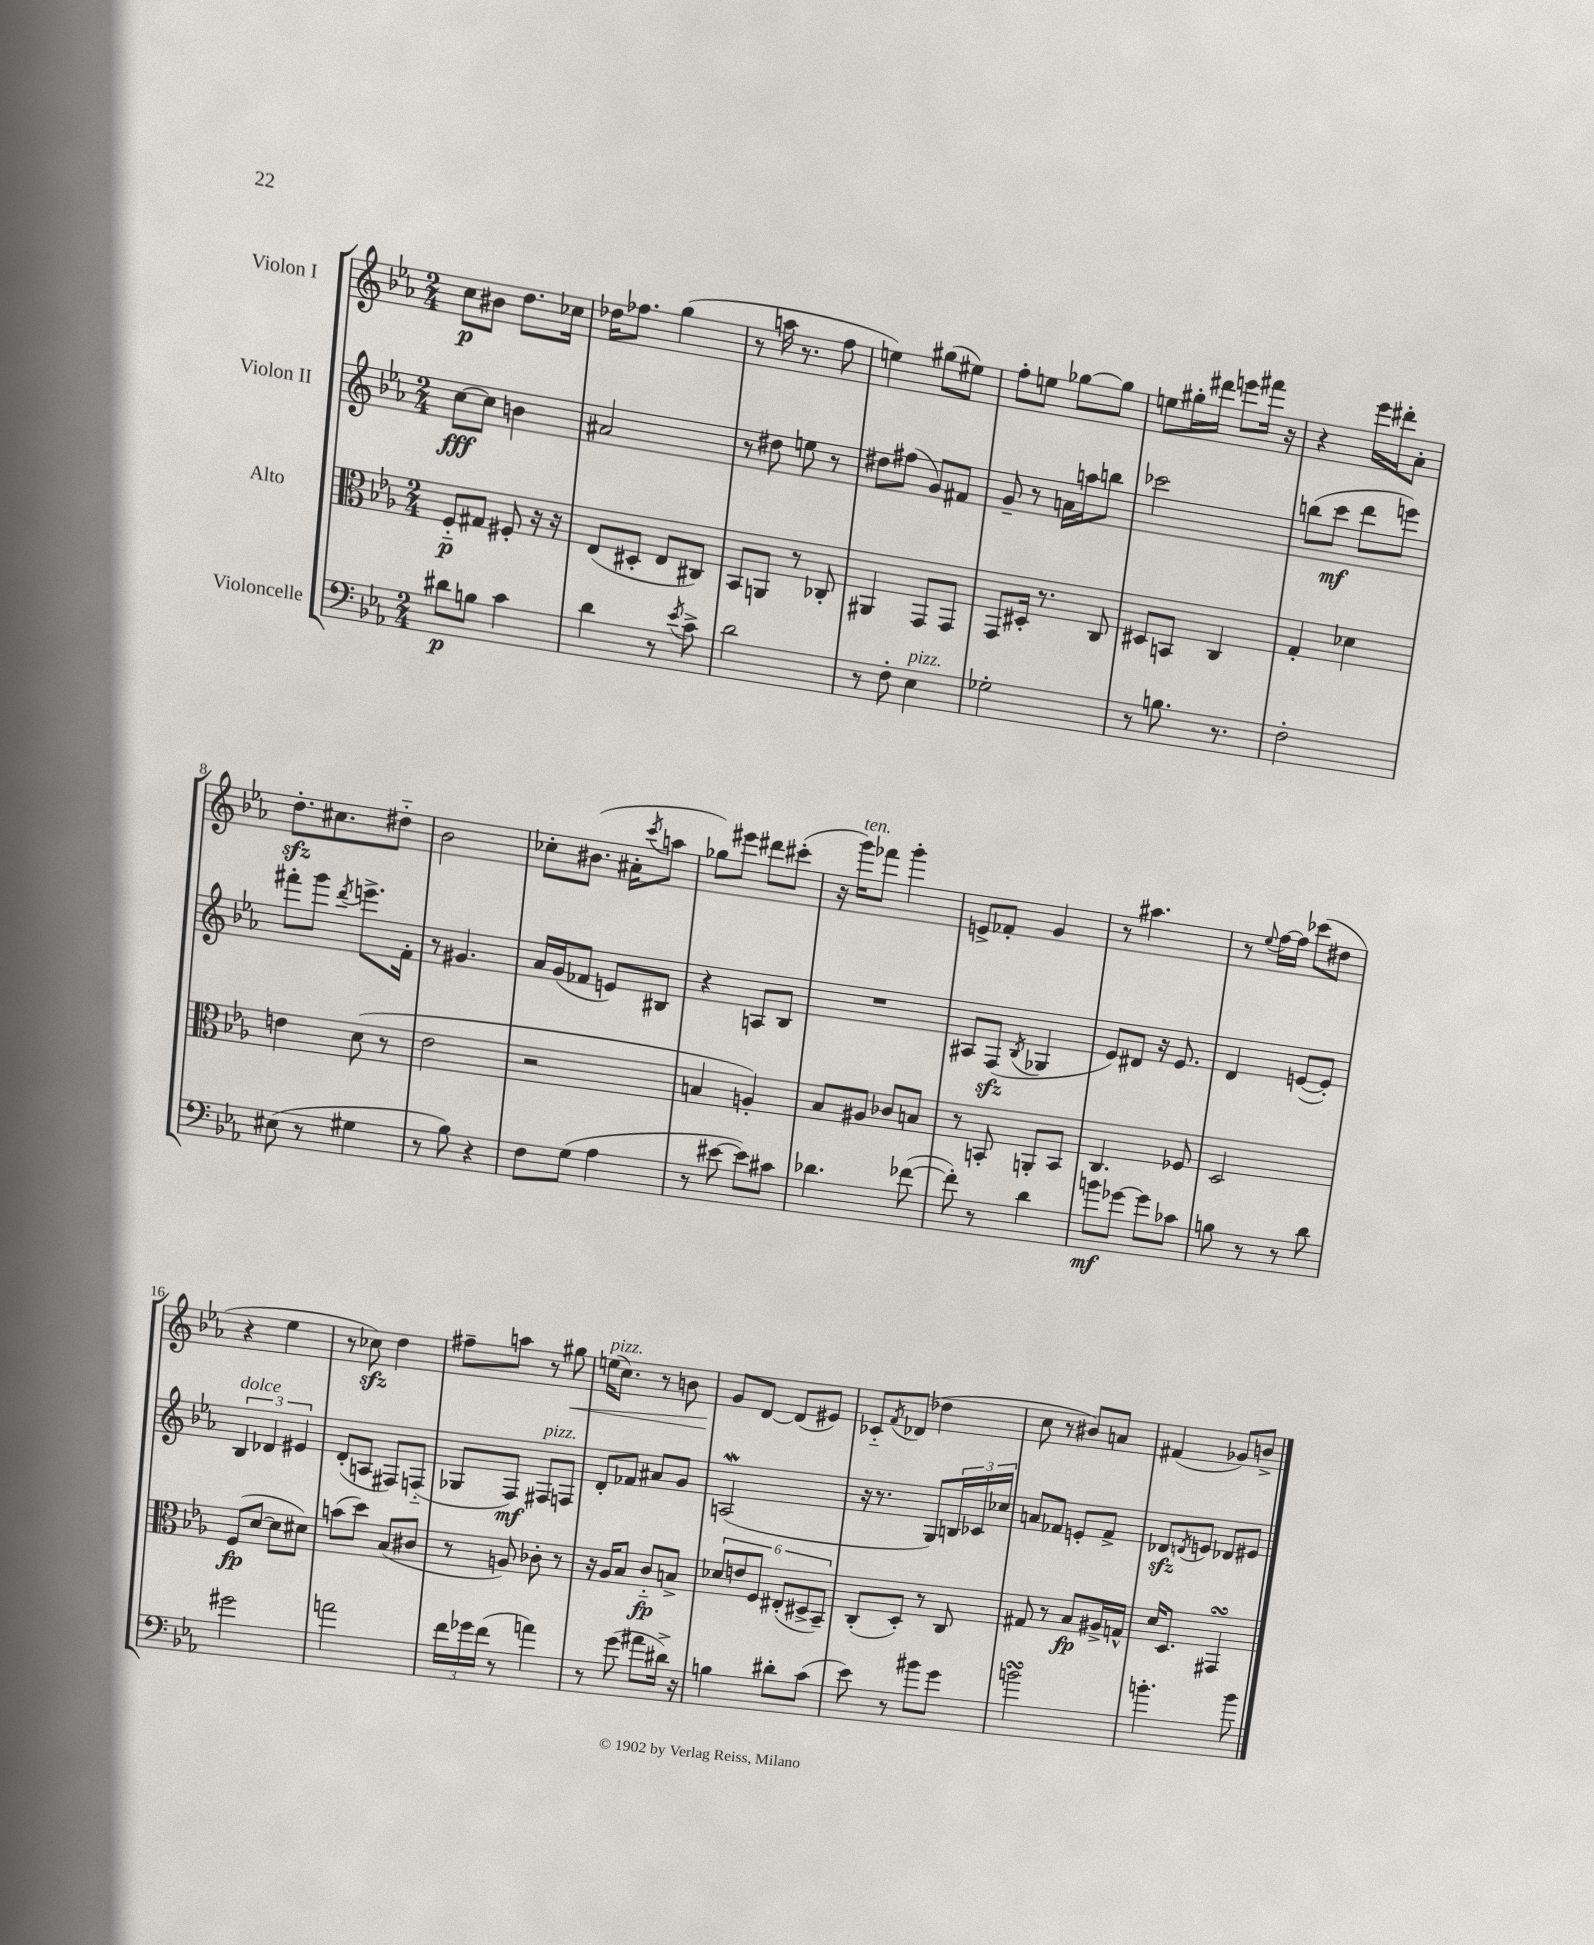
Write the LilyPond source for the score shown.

<<
\new StaffGroup <<
\new Staff = "s0" \with { instrumentName = "Violon I" } {
    \clef treble \key ees \major \numericTimeSignature \time 2/4
    c''8\p bis'8 d''8. ces''16 |
    des''16 fes''8. g''4( |
    r8 a''16 r8. f''8 |
    e''4) gis''8( eis''8) |
    f''8-. e''8 ges''8~ ges''8 |
    e''8 gis''16-. dis'''16 e'''8 fis'''16 r16 |
    r4 ees'''16 dis'''16-. aes'8-. |
    d''8.-.\sfz cis''8. dis''8-_ |
    bes'2 |
    ces''8-. bis'8.( ais'16-. \acciaccatura { c'''8 } a''8 |
    ges''8) eis'''8 dis'''8 cis'''8-.( |
    r16 g'''16^\markup { \italic "ten." }) fes'''8 g'''4-. |
    e'8-> fes'8-. g'4 |
    r8 ais''4. |
    r8 \appoggiatura { ees''8 } f''16~ f''16 ces'''8( dis''8 |
    r4 ees''4 |
    r8 ces''8\sfz) d''4 |
    fis''8-- a''8 r8 gis''8\< |
    e''16^\markup { \italic "pizz." }( c''8.) r8 b'8 |
    g'8\! d'8~ d'8( eis'8) |
    ces'8-_ \acciaccatura { f'8 } des'8( des''4 |
    c''8 r8 bis'8) a'8 |
    fis'4( ges'8) b'8-> \bar "|." |
}
\new Staff = "s1" \with { instrumentName = "Violon II" } {
    \clef treble \key ees \major \numericTimeSignature \time 2/4
    c''8~\fff c''8 b'4 |
    ais'2 |
    r8 dis''8 e''8 r8 |
    dis''8 fis''8( g'8) fis'8 |
    g'8-- r8 a'16 a''16 b''8 |
    ces'''2 |
    b''8( c'''8\mf d'''8 e'''8) |
    fis'''8-. g'''8 \acciaccatura { d'''8 } e'''8.-> f'16-. |
    r8 gis'4. |
    aes'16 g'16( fes'8 e'8) bis8 |
    r4 a8 bes8 |
    R2 |
    ais8 f8\sfz( \acciaccatura { bes8 } ges4 |
    ees'8) dis'8 r16 ees'8. |
    d'4 e'8~( e'8-.) |
    \tuplet 3/2 { bes4^\markup { \italic "dolce" } des'4 eis'4 } |
    d'8-.( a8 fis8) f8-_( |
    ges8 f8\mf) fis8^\markup { \italic "pizz." } f8 |
    d'8-. fes'8 ais'8 g'8 |
    a2\mordent( |
    r16 r8. g8) \tuplet 3/2 { b16 ces'16 ces''16 } |
    a'8 fes'8 e'8-. fes'8-> |
    des'8\sfz \acciaccatura { d'8 } e'8 des'8 eis'8 \bar "|." |
}
\new Staff = "s2" \with { instrumentName = "Alto" } {
    \clef alto \key ees \major \numericTimeSignature \time 2/4
    f8-_\p gis8 fis8-. r16 r16 |
    ees8( dis8-. ees8 cis8) |
    bes,8 a,8 r8 ces8-. |
    ais,4 g,8 g,8 |
    g,8 dis16-. r8. c8 |
    dis8 b,8 c4 |
    g4-. des'4 |
    e'4 d'8( r8 |
    ees'2 |
    r2 |
    b4 a4-.) |
    bes8 ais8 ces'8 b8 |
    r8 b,8-. a,8-. b,8 |
    c4. fes8 |
    d2 |
    f8\fp( d'8~ d'8 dis'8) |
    b'8( d''8) bes8( cis'8 |
    r8 a8) ces'8-. r8 |
    r16 aes16 bes8 c'8-_\fp b8-> |
    \tuplet 6/4 { des'8 e'8 f8 eis8-.( dis8-> bes,8--) } |
    c8-.( d8-.) r8 c8 |
    gis8 r8 bes8\fp ais16-> g16-^ |
    d'16 d8. gis,4\turn \bar "|." |
}
\new Staff = "s3" \with { instrumentName = "Violoncelle" } {
    \clef bass \key ees \major \numericTimeSignature \time 2/4
    dis'8\p b8 c'4 |
    d'4 r8 \acciaccatura { ees'8 } c'8-> |
    d'2 |
    r8 f8-. ees4^\markup { \italic "pizz." } |
    ges2-. |
    r8 b8. r8. |
    f2-. |
    eis8( r8 gis4 |
    r8 bes8) r4 |
    f8 g8( aes4 |
    r8 eis'8~ eis'8) cis'8 |
    des'4. fes'8~( |
    fes'8-.) r8 d'4 |
    b'8\mf ges'8~ ges'8 ces'8 |
    b8 r8 r8 d'8 |
    gis'2 |
    a'2 |
    \tuplet 3/2 { f'16 ges'16 f'16( } r8 a'4) |
    r8 g'8( ais'8 dis'16->) r16 |
    b4 dis'8-. c'8( |
    ees'8) r8 bis'8 g'8 |
    b'2\turn |
    b'4.-. b'8 \bar "|." |
}
>>
>>
